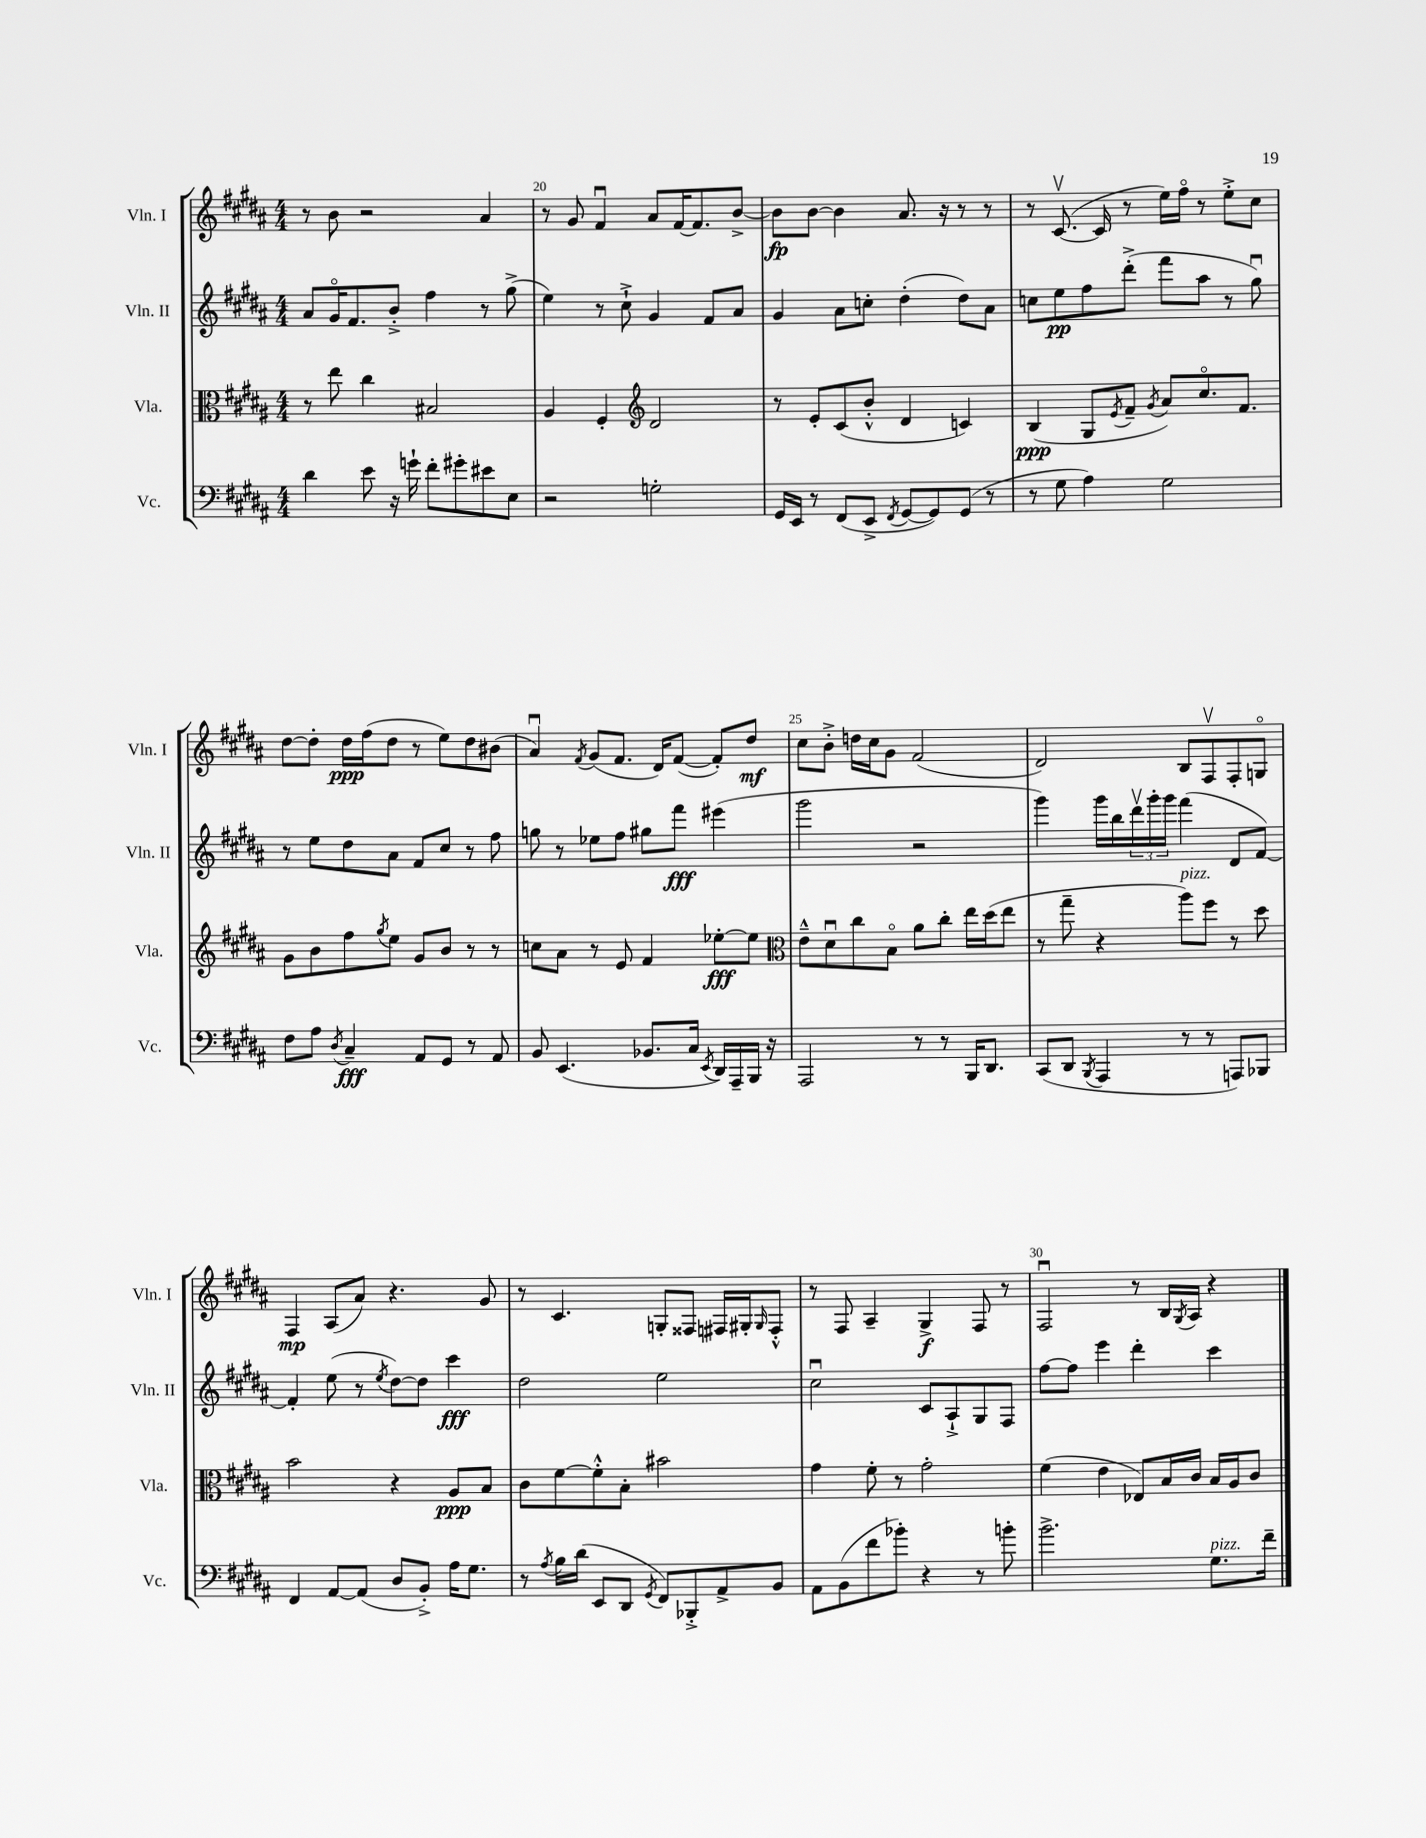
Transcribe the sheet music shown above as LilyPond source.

<<
\new StaffGroup <<
\new Staff = "s0" \with { instrumentName = "Vln. I" shortInstrumentName = "Vln. I" } {
    \clef treble \key b \major \numericTimeSignature \time 4/4
    r8 b'8 r2 ais'4 |
    r8 gis'8 fis'4\downbow ais'8 fis'16~ fis'8. b'8~-> |
    b'8\fp b'8~ b'4 ais'8. r16 r8 r8 |
    r8 cis'8.~\upbow( cis'16 r8 e''16) fis''16\flageolet r8 e''8-.-> cis''8 |
    dis''8~ dis''8-. dis''16\ppp fis''16( dis''8 r8 e''8) dis''8 bis'8( |
    ais'4\downbow) \acciaccatura { fis'8 } gis'8( fis'8. dis'16) fis'8~( fis'8-.) dis''8\mf |
    cis''8 b'8-.-> d''16 cis''16 gis'8 fis'2( |
    dis'2) b8 fis8\upbow fis8-. g8\flageolet |
    fis4\mp ais8( ais'8) r4. gis'8 |
    r8 cis'4. g8-. fisis8 fis16 gis16-. \grace { gis16 } fis8-.-^ |
    r8 fis8 ais4-- gis4->\f fis8 r8 |
    fis2\downbow r8 b16 \acciaccatura { gis8 } ais16 r4 \bar "|." |
}
\new Staff = "s1" \with { instrumentName = "Vln. II" shortInstrumentName = "Vln. II" } {
    \clef treble \key b \major \numericTimeSignature \time 4/4
    ais'8 gis'16\flageolet fis'8. b'8-.-> fis''4 r8 gis''8->( |
    e''4) r8 cis''8-!-> gis'4 fis'8 ais'8 |
    gis'4 ais'8 c''8-. dis''4-.( dis''8) ais'8 |
    c''8 e''8\pp fis''8 dis'''8-.->( fis'''8 ais''8 r8 gis''8\downbow) |
    r8 e''8 dis''8 ais'8 fis'8 cis''8 r8 fis''8 |
    g''8 r8 ees''8 fis''8 gis''8 fis'''8\fff eis'''4( |
    gis'''2 r2 |
    gis'''4) gis'''16 b''16 \tuplet 3/2 { dis'''16\upbow gis'''16-. gis'''16 } fis'''4( dis'8 fis'8~) |
    fis'4-. e''8( r8 \acciaccatura { e''8 } dis''8~) dis''8 cis'''4\fff |
    dis''2 e''2 |
    cis''2\downbow cis'8 ais8-!-> gis8 fis8 |
    fis''8~ fis''8 e'''4 dis'''4-. cis'''4 \bar "|." |
}
\new Staff = "s2" \with { instrumentName = "Vla." shortInstrumentName = "Vla." } {
    \clef alto \key b \major \numericTimeSignature \time 4/4
    r8 e''8 cis''4 bis2 |
    ais4 fis4-. \clef treble dis'2 |
    r8 e'8-. cis'8( b'8-.-^ dis'4 c'4) |
    b4\ppp( gis8 \acciaccatura { e'8 } fis'8-- \acciaccatura { gis'8 } ais'8) cis''8.\flageolet fis'8. |
    gis'8 b'8 fis''8 \acciaccatura { gis''8 } e''8 gis'8 b'8 r8 r8 |
    c''8 ais'8 r8 e'8 fis'4 ees''8~-.\fff ees''8 |
    \clef alto e'8---^ dis'8\downbow cis''8 b8\flageolet ais'8 cis''8-. e''16 dis''16( e''8 |
    r8 gis''8-- r4 ais''8^\markup { \italic "pizz." }) fis''8 r8 dis''8 |
    b'2 r4 ais8\ppp b8 |
    cis'8 fis'8~ fis'8-.-^ b8-. bis'2 |
    gis'4 fis'8-. r8 gis'2-. |
    fis'4( e'4 ees8) b16 cis'16 b16 ais16 cis'8 \bar "|." |
}
\new Staff = "s3" \with { instrumentName = "Vc." shortInstrumentName = "Vc." } {
    \clef bass \key b \major \numericTimeSignature \time 4/4
    dis'4 e'8 r16 g'16-! fis'8-. gis'8-. eis'8 e8 |
    r2 g2-. |
    gis,16 e,16 r8 fis,8( e,8-> \acciaccatura { fis,8 } gis,8~ gis,8) gis,8( r8 |
    r8 gis8 ais4) gis2 |
    fis8 ais8 \acciaccatura { dis8 } cis4--\fff ais,8 gis,8 r8 ais,8 |
    b,8 e,4.( bes,8. cis16 \acciaccatura { e,8 } dis,16) ais,,16-- b,,16 r16 |
    ais,,2 r8 r8 b,,16 dis,8. |
    cis,8( dis,8 \acciaccatura { b,,8 } ais,,4 r8 r8 a,,8) bes,,8 |
    fis,4 ais,8~ ais,8( dis8 b,8-.->) ais16 gis8. |
    r8 \acciaccatura { ais8 } b16 dis'16( e,8 dis,8 \acciaccatura { gis,8 } fis,8) bes,,8-.-> ais,8-> b,8 |
    ais,8 b,8( fis'8 bes'8-.) r4 r8 b'8-. |
    b'2.-> gis8.^\markup { \italic "pizz." } fis'16-- \bar "|." |
}
>>
>>
\layout { \context { \Score currentBarNumber = #19 \override BarNumber.break-visibility = ##(#f #t #t) barNumberVisibility = #(every-nth-bar-number-visible 5) } }
